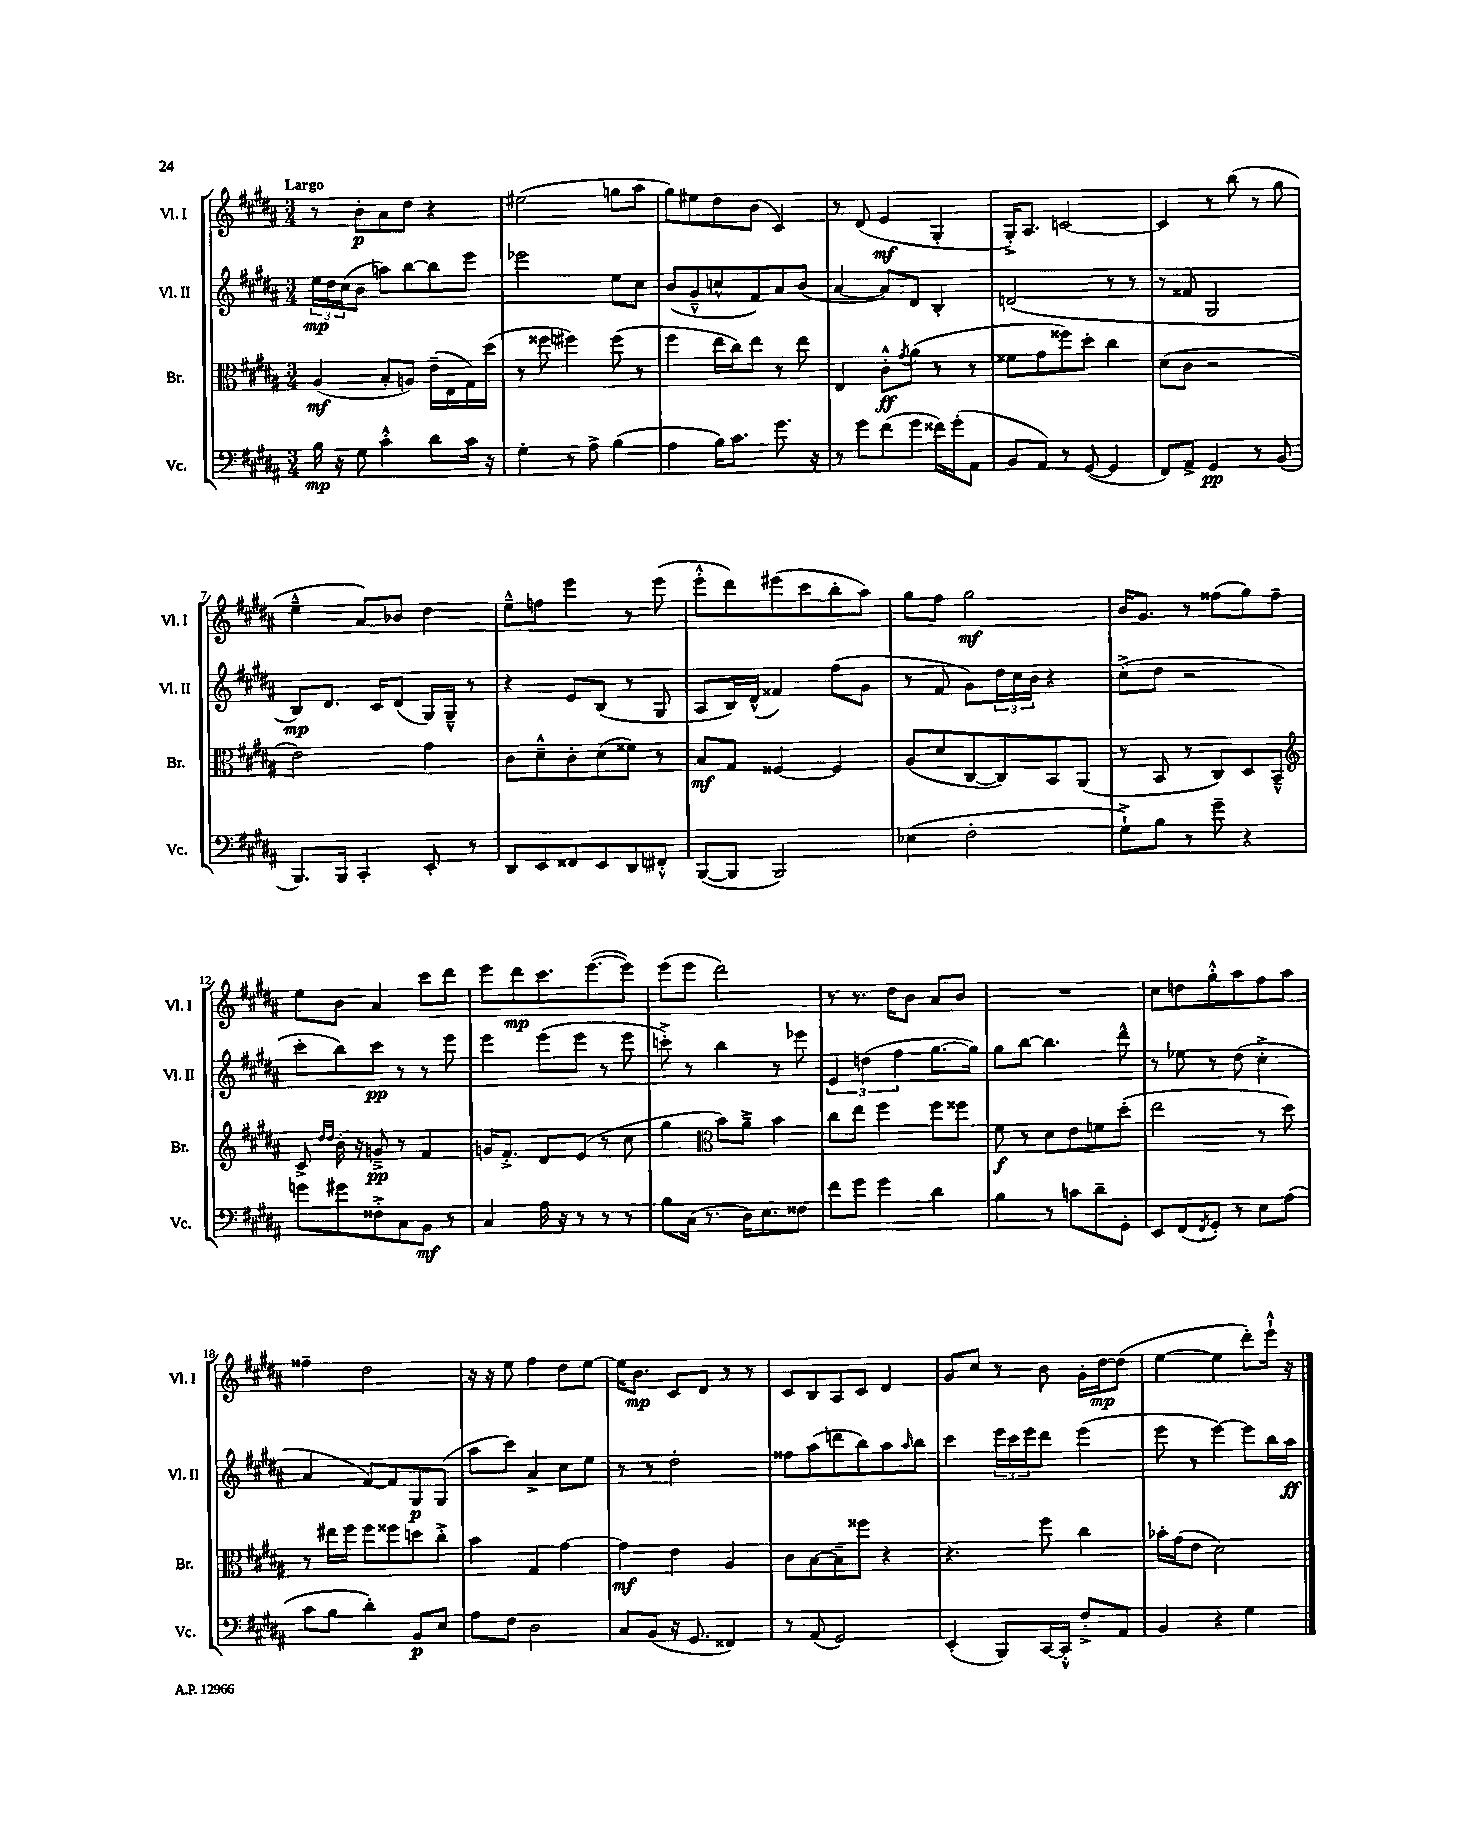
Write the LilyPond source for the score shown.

<<
\new StaffGroup <<
\new Staff = "s0" \with { instrumentName = "Vl. I" shortInstrumentName = "Vl. I" } {
    \clef treble \key b \major \numericTimeSignature \time 3/4 \tempo "Largo"
    r8 b'8-.\p ais'8 dis''8 r4 |
    eis''2( g''8 ais''8 |
    gis''8) eis''8 dis''8 b'8( cis'4) |
    r8 dis'8( e'4\mf gis4-. |
    gis16-.->) ais8. c'2~ |
    c'4 r8 b''8( r8 gis''8 |
    e''4---^ ais'8) bes'8 dis''4 |
    e''8---^ f''8 e'''4 r8 e'''8( |
    e'''8-.-^ dis'''8) eis'''8( cis'''8 b''8-. ais''8) |
    gis''8 fis''8 gis''2\mf |
    b'16 gis'8. r8 fisis''8( gis''8) fisis''8-- |
    e''8 b'8 ais'4 cis'''8 dis'''8 |
    e'''8 dis'''8\mp cis'''8. e'''8.~( e'''8) |
    e'''8( e'''8 dis'''2) |
    r8 r8. dis''16 b'8 ais'8 b'8 |
    R2. |
    cis''8 d''8 gis''8-.-^ ais''8 fis''8 ais''8 |
    fisis''4-- dis''2 |
    r16 r16 e''8 fis''4 dis''8 e''8~ |
    e''16 b'8.\mp cis'8 dis'8 r8 r8 |
    cis'8 b8 ais8 cis'8 dis'4 |
    gis'8 cis''8 r8 b'8 gis'16-. dis''16~\mp dis''8( |
    e''4~ e''4 dis'''8-.) e'''16-!-^ r16 \bar "|." |
}
\new Staff = "s1" \with { instrumentName = "Vl. II" shortInstrumentName = "Vl. II" } {
    \clef treble \key b \major \numericTimeSignature \time 3/4
    \tuplet 3/2 { e''16\mp dis''16 cis''16( } b'8 a''8) b''8~ b''8 e'''8 |
    ees'''2 e''8 cis''8 |
    b'8( gis'8---^ c''8-^ fis'8) ais'8 b'8( |
    ais'4~ ais'8) dis'8 b4-. |
    d'2( r8 r8 |
    r8 fisis'8 gis2 |
    b8\mp) dis'8. cis'16 dis'8( gis16) gis16---^ r8 |
    r4 e'8 b8( r8 gis8 |
    ais8 b16) dis'16-^( fisis'4) fis''8( gis'8 |
    r8 fis'8 gis'8) \tuplet 3/2 { dis''16 cis''16 b'16 } r4 |
    cis''8-.->( dis''8 r2 |
    cis'''8-. b''8) cis'''8\pp r8 r8 e'''8 |
    e'''4 e'''8( e'''8 r8 e'''8 |
    c'''8-.->) r8 b''4 r8 ees'''8 |
    \tuplet 3/2 { e'4 d''4( fis''4 } gis''8.~ gis''16) |
    gis''8 b''8~ b''4. dis'''8-^ |
    r8 ees''8 r8 dis''8( cis''4-.-> |
    ais'4 fis'8~) fis'8 gis8\p gis8( |
    ais''8 cis'''8) ais'4-> cis''8 e''8 |
    r8 r8 dis''2-. |
    fisis''8 ais''8( d'''8 b''8) ais''8 \grace { ais''16 } b''8 |
    cis'''4 \tuplet 3/2 { e'''16 cis'''16 e'''16 } dis'''8 e'''4( |
    e'''8 r8 e'''4~) e'''8 b''16 ais''16\ff \bar "|." |
}
\new Staff = "s2" \with { instrumentName = "Br." shortInstrumentName = "Br." } {
    \clef alto \key b \major \numericTimeSignature \time 3/4
    ais4\mf( b8-. a8) e'16--( e16 gis16) dis''16( |
    r8 fisis''8 fis''4) fis''8( r8 |
    fis''4 e''16 cis''16) e''8 r8 e''8 |
    e4 cis'8-.-^\ff \acciaccatura { gis'8 } ais'8( r8 r8 |
    fisis'8 gis'8 fisis''8) dis''8-. cis''4 |
    dis'8( cis'8 r2 |
    e'2) gis'4 |
    cis'8 dis'8---^ cis'8-. dis'8( fisis'8) r8 |
    b8\mf gis8 fisis4~ fisis4 |
    ais8( dis'8 cis8~ cis8) b,8 ais,8( |
    r8 b,8 r8 cis8) dis8 b,8---^ |
    \clef treble cis'8-> \grace { dis''16 dis''16 } b'16-. r16 g'8--->\pp r8 fis'4 |
    g'16 fis'8.-.-> dis'8 e'8( r8 cis''8 |
    gis''4 \clef alto b'8) ais'8---> b'4 |
    cis''8 e''8 fis''4 fis''8 fisis''8 |
    fis'8\f r8 dis'8 e'8 f'8 dis''8-.( |
    e''2 r8 dis''8) |
    r8 eis''16 fis''16 fis''8 fisis''8 d''8 cis''8-.-> |
    b'4 gis4 gis'4~ |
    gis'4\mf e'4 ais4 |
    cis'8 b8~ b8-- fisis''8 r4 |
    r4. fis''8 cis''4 |
    bes'16-. gis'16( e'8 dis'2) \bar "|." |
}
\new Staff = "s3" \with { instrumentName = "Vc." shortInstrumentName = "Vc." } {
    \clef bass \key b \major \numericTimeSignature \time 3/4
    b16\mp r16 gis8 cis'4-.-^ dis'8 cis'16 r16 |
    gis4-. r8 ais8-> b4( |
    ais4 b16) cis'8. gis'8. r16 |
    r8 gis'8 fis'8( gis'8 fisis'16) gis'16-.( ais,8 |
    b,8 ais,8) r8 gis,8~( gis,4 |
    fis,8) ais,8-> gis,4\pp r8 b,8( |
    b,,8.) b,,16 cis,4-. e,8-. r8 |
    dis,8 e,8 fisis,8 e,8 dis,8 fis,8-.-^ |
    b,,8~( b,,8 b,,2) |
    ees4( fis2-. |
    gis8-!->) b8 r8 gis'8-- r4 |
    g'8 gis'8 fisis8-.-> cis8 b,8\mf r8 |
    cis4 ais16 r16 r8 r8 r8 |
    b8 cis16( r8. dis16) e8. fisis8 |
    fis'8 gis'8 gis'4 dis'4 |
    b4 r8 c'8 dis'8-- gis,8-. |
    e,8 fis,8( \acciaccatura { fis,8 } gis,8-.) r8 e8 ais8( |
    cis'8 b8 dis'4-.) b,8\p e8 |
    ais8 fis8 dis2 |
    cis8 b,8( r16 gis,8. fisis,4) |
    r8 ais,8( gis,2) |
    e,4-.( b,,8) cis,16~ cis,16-.-^ fis8-.-> ais,8 |
    b,4 r4 gis4 \bar "|." |
}
>>
>>
